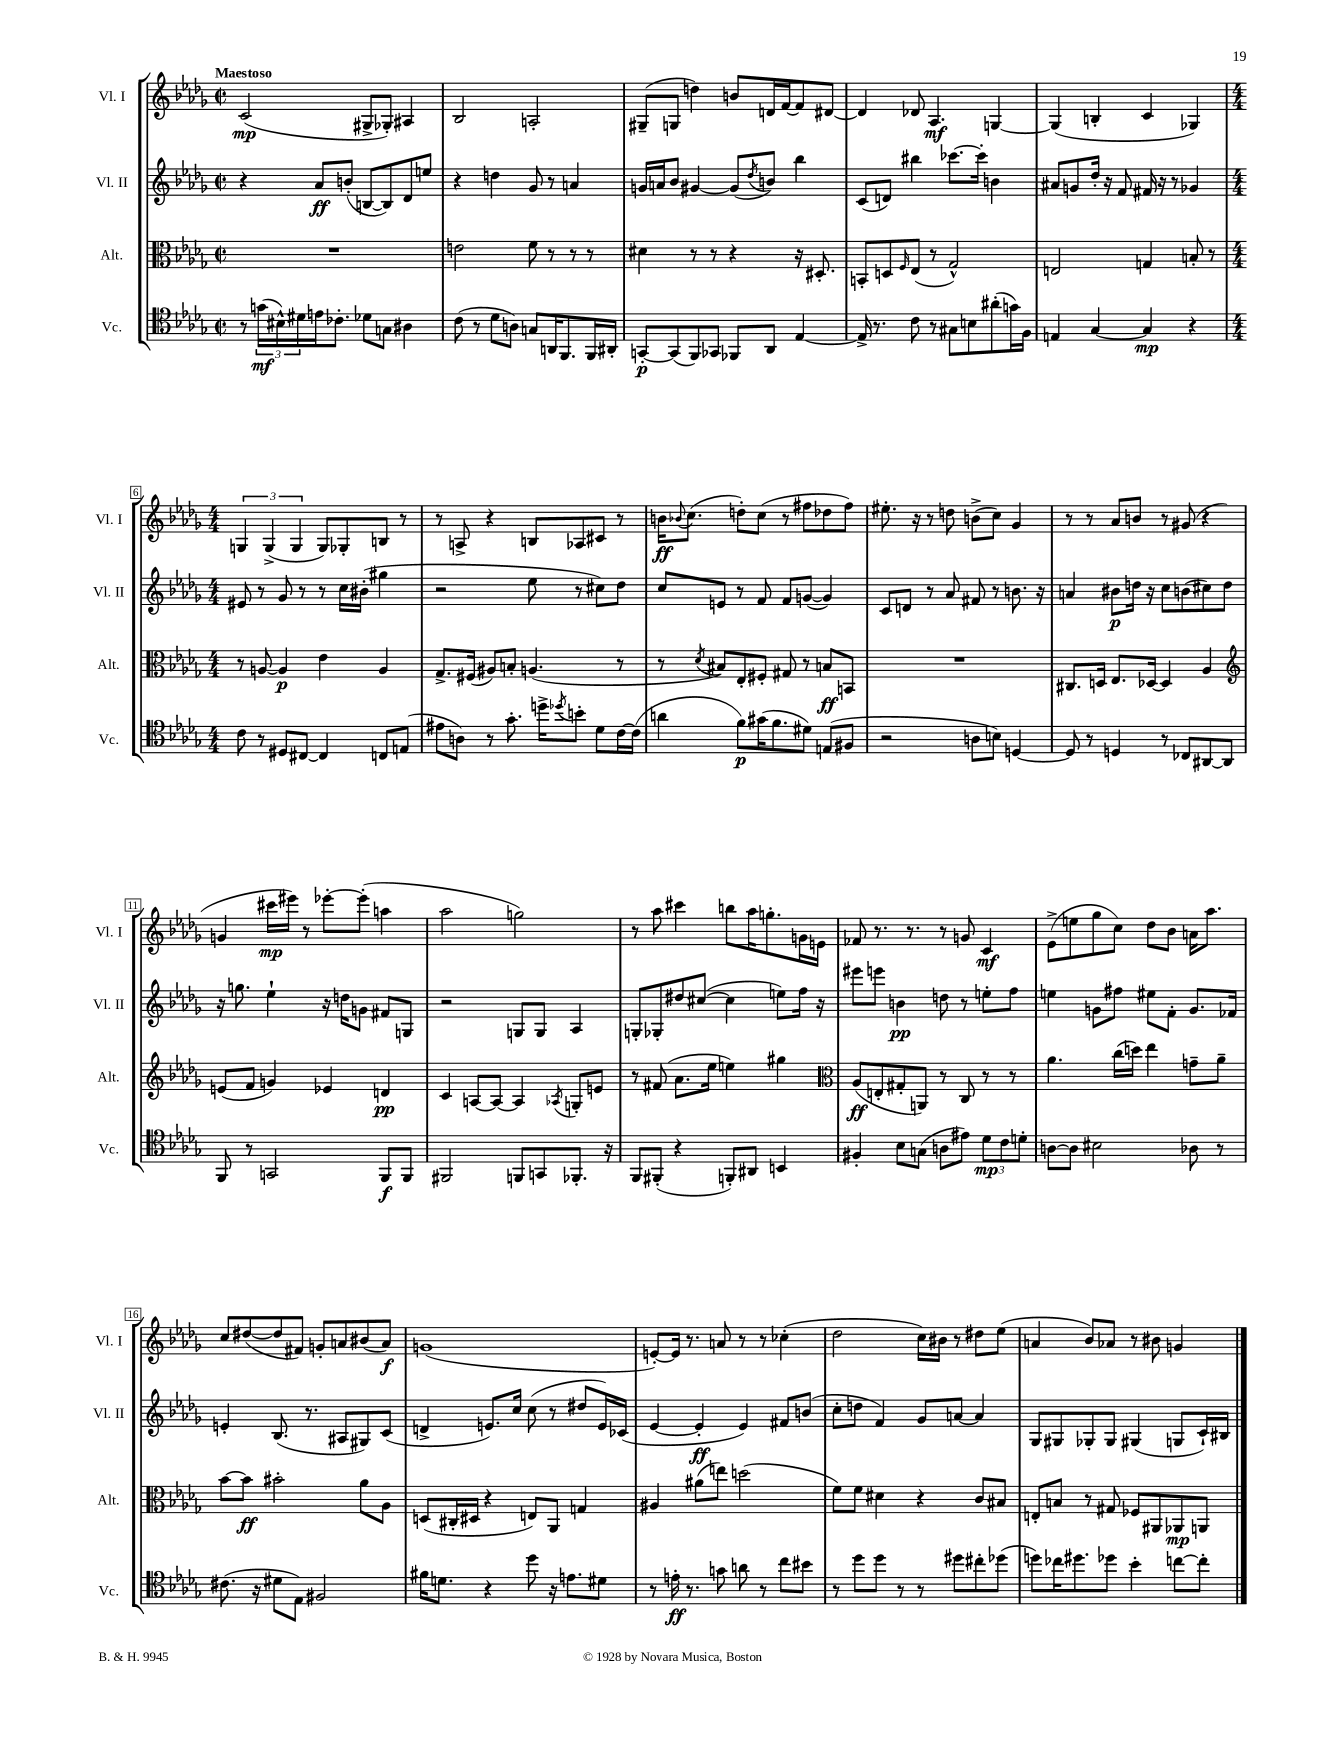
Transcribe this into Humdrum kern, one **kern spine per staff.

**kern	**kern	**kern	**kern
*staff4	*staff3	*staff2	*staff1
*clefC4	*clefC3	*clefG2	*clefG2
*k[b-e-a-d-g-]	*k[b-e-a-d-g-]	*k[b-e-a-d-g-]	*k[b-e-a-d-g-]
*M2/2	*M2/2	*M2/2	*M2/2
*met(c|)	*met(c|)	*met(c|)	*met(c|)
8r	1r	4r	(2c
(24g	.	.	.
24B#^^)	.	.	.
24d#	.	.	.
16e	.	8a-	.
8.c-'	.	.	.
.	.	(8b'	.
8d-	.	[8B	8G#^
8G	.	8B])	8G-')
4A#	.	8d-	4A#
.	.	8ee	.
=	=	=	=
(8c	2e	4r	2B-
8r	.	.	.
8d-	.	4dd	.
8A)	.	.	.
8G	8f	8g-	2A'
16AA	8r	8r	.
8.FF	.	.	.
.	8r	4a	.
16FF	8r	.	.
16AA#'	.	.	.
=	=	=	=
[8GG'	4d#	16g	(8G#~
.	.	16a	.
(8GG]	.	8b-	8G
8FF)	8r	[4g#	4dd)
8GG-	8r	.	.
8FF-	4r	(8g#]	8b
.	.	8qdd-	.
8AA-	.	8b)	16d
.	.	.	[16f
[4E-	16r	4bb-	8f]
.	8.D#'	.	.
.	.	.	[8d#
=	=	=	=
16E-^]	8BB'	(8c	4d#]
8.r	.	.	.
.	8D	8d)	.
.	16qqF	.	.
8c	(8E-	4bb#	8d-
8r	8r	.	4.A-
8G#	2G-^^)	[8.ccc-	.
8B	.	.	.
.	.	16ccc-']	.
(8a#'	.	4b	[4G
16g)	.	.	.
16F	.	.	.
=	=	=	=
4E	2E	8a#	(4G]
.	.	8g	.
[4G-	.	16dd-'	4B'
.	.	16r	.
.	.	8f	.
4G-]	4G	16f#	4c
.	.	16r	.
.	.	8r	.
4r	8B'	4g-	4G-)
.	8r	.	.
=	=	=	=
*M4/4	*M4/4	*M4/4	*M4/4
8c	8r	8e#	6G
8r	[8A	8r	.
.	.	.	(6G^
8D#	4A]	8g-	.
.	.	.	6G
[8C#	.	8r	.
4C#]	4e-	8r	8G)
.	.	16cc	8G-'
.	.	(16b#'	.
8C	4A	4gg#	8B
(8E	.	.	8r
=	=	=	=
8e#	8.G-^	2r	8r
8A)	.	.	8A^
.	(16F#	.	.
8r	8A#)	.	4r
8.g-'	8B'	.	.
.	(4.A	8ee-	8B
16dd^	.	.	.
8qdd-	.	.	.
8b'	.	8r	8A-
8d-	.	8cc#)	8c#
[16c	8r	8dd-	8r
(16c]	.	.	.
=	=	=	=
4a	8r	8cc	16b
.	.	.	8qqb-
.	.	.	(8.cc
.	8qd-	.	.
.	8B#)	8e	.
8f)	8E-'	8r	8dd')
(16g#	8F#'	8f	(8cc
8.f	.	.	.
.	8G#	8f	8r
8d#)	8r	([8g	8ff#
(8E	8B	4g])	8dd-
8F#	8BB	.	8ff#)
=	=	=	=
2r	1r	8c	8.ee#'
.	.	8d	.
.	.	.	16r
.	.	8r	8r
.	.	8a-	8dd
8A	.	8f#	(8b^
8B)	.	8r	8cc)
[4D	.	8.b	4g-
.	.	16r	.
=	=	=	=
8D]	8.C#	4a	8r
8r	.	.	8r
.	16D	.	.
4D	8.E-	8b#	8a-
.	.	16dd	8b
.	[16D-	16r	.
8r	4D-]	8cc	8r
8C-	.	(8b	(8g#
[8AA#	4A-	8cc#)	4r
8AA#]	.	8dd	.
=	=	=	=
*	*clefG2	*	*
8FF	(8e	16r	4g
.	.	8.gg	.
8r	8f	.	.
2GG	4g)	4ee-`	16ccc#
.	.	.	16eee#)
.	.	.	8r
.	4e-	16r	[8eee-'
.	.	16dd	.
.	.	8g	(8eee-']
8FF	4d	8f#	4aa
8FF	.	8G	.
=	=	=	=
2FF#	4c	2r	2aa-
.	[8A	.	.
.	8A_	.	.
8FF	4A]	8G	2gg)
8GG	.	8G	.
.	8qA-	.	.
8.FF-'	8G'	4A-	.
.	8e	.	.
16r	.	.	.
=	=	=	=
8FF	8r	8G'	8r
(8FF#'	(8f#	8G-'	8aa-
4r	8.a-	8dd#	4ccc#
.	.	([8cc#	.
.	16ee-	.	.
8FF')	4ee)	4cc#]	8bb
8AA#	.	.	16aa-
.	.	.	8.gg'
4BB	4gg#	8ee)	.
.	.	16ff	16g
.	.	16r	16e
=	=	=	=
*	*clefC3	*	*
4F#'	(8A-	8eee#	8f-
.	8E'	8eee	8.r
8B-	8G#'	4b	.
.	.	.	8.r
(8G	8AA)	.	.
8A	8r	8dd	8r
8e#)	8C	8r	8g
12d-	8r	8ee'	4c
12c	.	.	.
.	8r	8ff	.
12d'	.	.	.
=	=	=	=
[8A	4.a-	4ee	(8e-^
8A]	.	.	8ee
2B#	.	8g	8gg-
.	(16cc	8ff#	8cc)
.	16dd)	.	.
.	4ee-	8ee#	8dd-
.	.	8f'	8b-
8A-	8g~	8.g	16a
.	.	.	8.aa-
8r	8a-~	.	.
.	.	16f-	.
=	=	=	=
(8.c#	[8b-	4e'	8cc
.	8b-]	.	([8dd#
16r	.	.	.
8d#	2b#'	(8.B-	8dd#]
8E-)	.	.	8f#)
.	.	8.r	.
2F#	.	.	8g'
.	.	8A#	8a
.	8a-	8G#)	(8b#
.	8A-	(8c	8a)
=	=	=	=
16f#	(8D	4d^	(1g
8.d	.	.	.
.	16C#'	.	.
.	16D#	.	.
4r	4r	8.e)	.
.	.	16cc	.
8dd-	8E)	(8cc	.
16r	8AA-	8r	.
8.e	.	.	.
.	4G	8dd#	.
8d#	.	16e)	.
.	.	(16c-	.
=	=	=	=
8r	4A#	[4e-	[8e')
16e'	.	.	16e]
8.r	.	.	8.r
.	(8a#	4e-']	.
8g	8ee)	.	8a
8a	(2dd	4e-)	8r
8r	.	.	8r
8cc	.	8f#	(4cc-'
8b#	.	(8b	.
=	=	=	=
8r	8f)	8cc'	2dd-
8dd-	8f	8dd	.
8dd-	4d#	4f)	.
8r	.	.	.
8r	4r	8g-	16cc)
.	.	.	16b#
8dd#	.	[8a	8r
8cc#'	8c	4a]	8dd#
(8dd-	8B#	.	(8ee-
=	=	=	=
8dd)	8E'	8G-	4a
16cc-	8B	8G#	.
8.dd#	.	.	.
.	8r	8G-'	8b-)
8dd-	8G#	8G-	8a-
4b-'	8F-	(4G#	8r
.	8AA#	.	8b#
[8cc	8AA-	8G	4g
8cc']	8AA	16c`)	.
.	.	16B#	.
==	==	==	==
*-	*-	*-	*-
